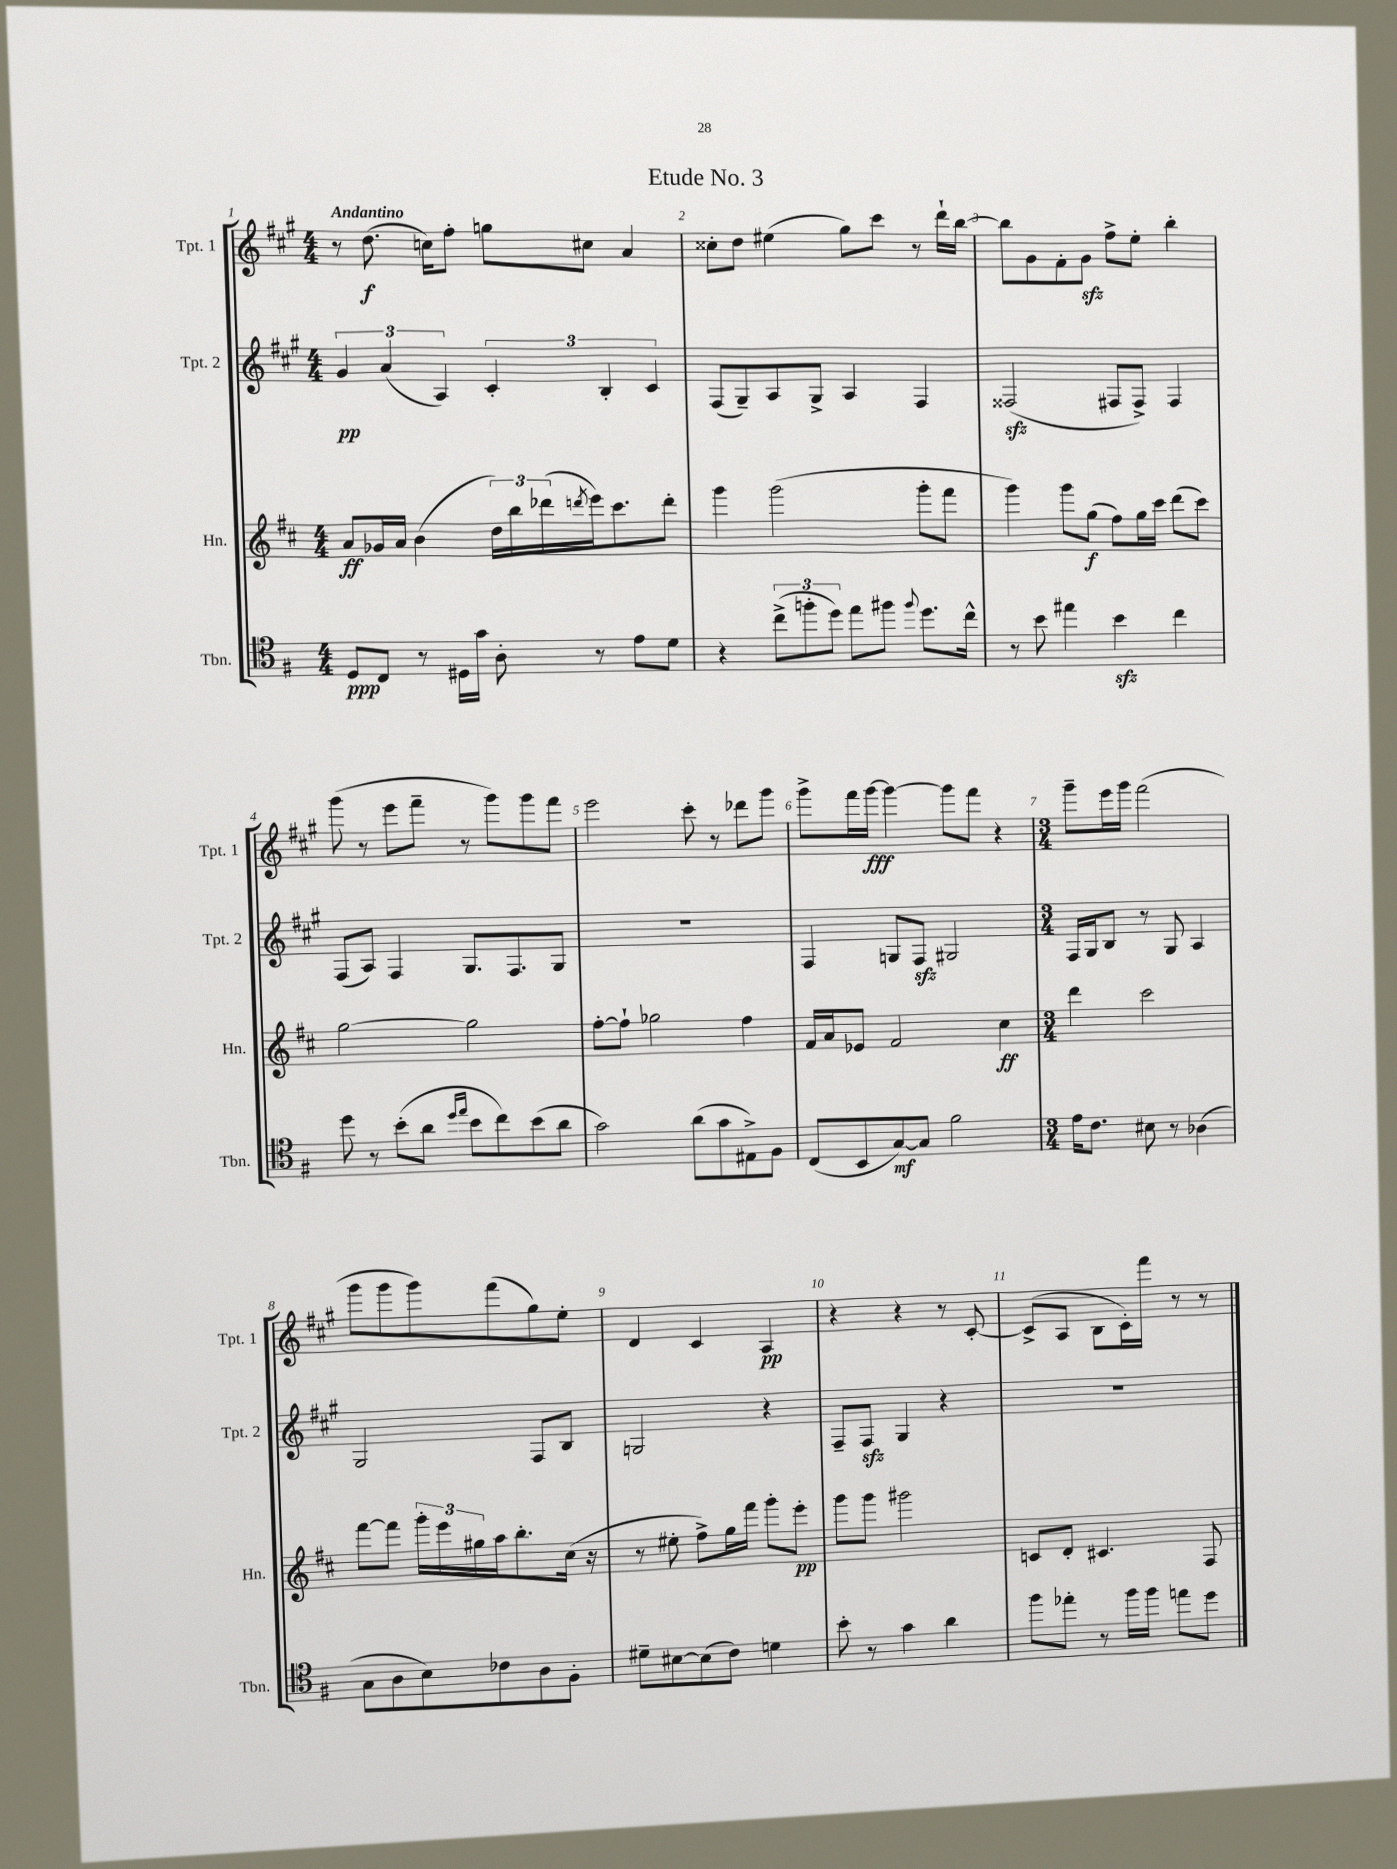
\header { title = "Etude No. 3" }
<<
\new StaffGroup <<
\new Staff = "s0" \with { instrumentName = "Tpt. 1" shortInstrumentName = "Tpt. 1" } {
    \clef treble \key a \major \numericTimeSignature \time 4/4 \tempo "Andantino"
    r8 d''8.\f( c''16) fis''8-. g''8 cis''8 a'4 |
    cisis''8-. d''8 eis''4( gis''8) cis'''8 r8 d'''16-! b''16~ |
    b''8 gis'8 fis'8-. gis'8\sfz fis''8-> e''8-. b''4-. |
    gis'''8( r8 e'''8 fis'''8-- r8 gis'''8) gis'''8 fis'''8 |
    e'''2 cis'''8-. r8 des'''8 gis'''8 |
    gis'''8-> fis'''16 gis'''16~\fff gis'''4~ gis'''8 fis'''8 r4 |
    \numericTimeSignature \time 3/4 gis'''8-- e'''16 gis'''16 fis'''2( |
    gis'''8 gis'''8 gis'''8) fis'''8( gis''8) e''8-. |
    d'4 cis'4 a4\pp |
    r4 r4 r8 cis'8~-. |
    cis'8->( a8 b8 cis'16-.) fis'''16 r8 r8 \bar "|." |
}
\new Staff = "s1" \with { instrumentName = "Tpt. 2" shortInstrumentName = "Tpt. 2" } {
    \clef treble \key a \major \numericTimeSignature \time 4/4
    \tuplet 3/2 { gis'4\pp a'4( a4) } \tuplet 3/2 { cis'4-. b4-. cis'4 } |
    fis8( gis8--) a8 gis8-> a4 fis4 |
    fisis2\sfz( fis8 fis8->) fis4 |
    fis8( a8) fis4 gis8. fis8. gis8 |
    R1 |
    fis4 g8 fis8\sfz gis2 |
    \numericTimeSignature \time 3/4 fis16 gis16 b8 r8 gis8 a4 |
    gis2 fis8 b8 |
    g2 r4 |
    fis8-- fis8\sfz gis4 r4 |
    R2. \bar "|." |
}
\new Staff = "s2" \with { instrumentName = "Hn." shortInstrumentName = "Hn." } {
    \clef treble \key d \major \numericTimeSignature \time 4/4
    a'8\ff ges'16 a'16 b'4( \tuplet 3/2 { d''16) b''16 des'''16( } \acciaccatura { d'''8 } e'''16) cis'''8. d'''8-. |
    g'''4 g'''2( g'''8-. fis'''8 |
    g'''4) g'''8 g''8\f( fis''8) g''16 cis'''16 d'''8( cis'''8) |
    g''2~ g''2 |
    fis''8~-. fis''8-! ges''2 fis''4 |
    fis'16 a'16 ees'8 fis'2 cis''4\ff |
    \numericTimeSignature \time 3/4 d'''4 cis'''2 |
    fis'''8~ fis'''8 \tuplet 3/2 { g'''16-. e'''16 gis''16 } a''16 b''8.-. cis''16( r16 |
    r8 eis''8-. fis''8->) g''16 fis'''16 g'''8-. e'''8-.\pp |
    g'''8 g'''8 gis'''2 |
    c'8 d'8-. cis'4. fis8 \bar "|." |
}
\new Staff = "s3" \with { instrumentName = "Tbn." shortInstrumentName = "Tbn." } {
    \clef tenor \key g \major \numericTimeSignature \time 4/4
    d8\ppp c8 r8 dis16 g'16 a8-. r8 e'8 d'8 |
    r4 \tuplet 3/2 { c''8->( f''8-. d''8) } e''8 fis''8 \appoggiatura { fis''8 } d''8. c''16-^ |
    r8 b'8 eis''4 b'4\sfz c''4 |
    d''8 r8 b'8-.( a'8 \grace { d''16 e''16 } b'8 c''8) b'8( a'8 |
    g'2) a'8( g'8 eis8->) fis8 |
    c8( b,8 g8~\mf) g8 fis'2 |
    \numericTimeSignature \time 3/4 e'16 c'8. bis8 r8 aes4( |
    g8 a8 b8) ces'8 a8 fis8-. |
    dis'8-- bis8~ bis8( c'8) d'4 |
    b'8-. r8 g'4 a'4 |
    fis''8 ees''8-. r8 fis''16 fis''16 e''8 d''8 \bar "|." |
}
>>
>>
\layout { \context { \Score \override BarNumber.break-visibility = ##(#f #t #t) barNumberVisibility = #all-bar-numbers-visible } }
